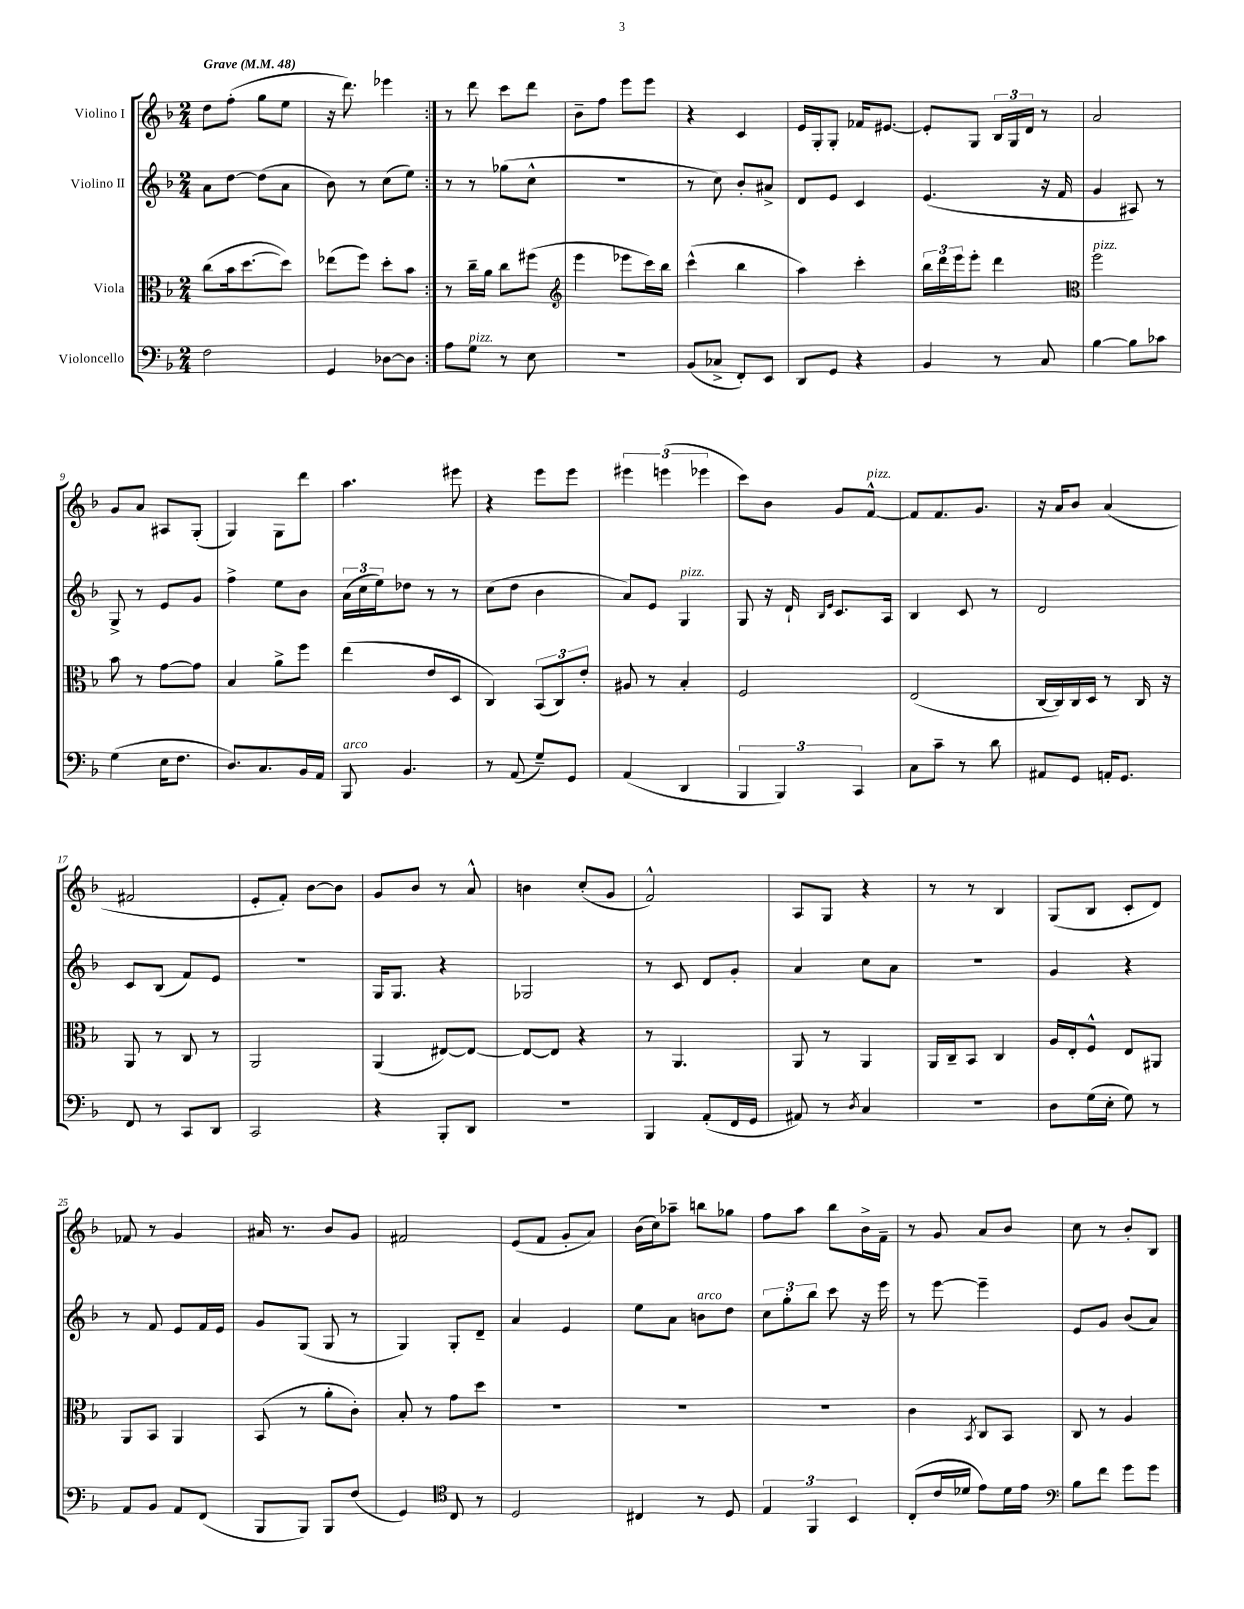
<<
\new StaffGroup <<
\new Staff = "s0" \with { instrumentName = "Violino I" } {
    \clef treble \key f \major \numericTimeSignature \time 2/4 \tempo "Grave" 4 = 48
    \repeat volta 2 { d''8 f''8-.( g''8 e''8 |
    r16 d'''8.) ees'''4 | }
    r8 d'''8 c'''8 d'''8 |
    bes'8-- f''8 e'''8 e'''8 |
    r4 c'4 |
    e'16 g16-. g8-. fes'16 eis'8.~ |
    eis'8-. g8 \tuplet 3/2 { bes16 g16 d'16 } r8 |
    a'2 |
    g'8 a'8 ais8 g8-.( |
    g4) g8 d'''8 |
    a''4. eis'''8 |
    r4 e'''8 e'''8 |
    \tuplet 3/2 { eis'''4 e'''4( ees'''4 } |
    c'''8) bes'8 g'8 f'8~-^^\markup { \italic "pizz." } |
    f'8 f'8. g'8. |
    r16 a'16 bes'8 a'4( |
    fis'2 |
    e'8-. f'8-.) bes'8~ bes'8 |
    g'8 bes'8 r8 a'8-^ |
    b'4 c''8-.( g'8 |
    f'2-^) |
    a8 g8 r4 |
    r8 r8 bes4 |
    g8( bes8 c'8-. d'8) |
    fes'8 r8 g'4 |
    ais'16 r8. bes'8 g'8 |
    fis'2 |
    e'8( f'8 g'8-. a'8) |
    bes'16( c''16) aes''8-- b''8 ges''8 |
    f''8 a''8 bes''8 bes'16-> f'16-- |
    r8 g'8 a'8 bes'8 |
    c''8 r8 bes'8-. bes8 \bar "|." |
}
\new Staff = "s1" \with { instrumentName = "Violino II" } {
    \clef treble \key f \major \numericTimeSignature \time 2/4
    \repeat volta 2 { a'8 d''8~ d''8( a'8 |
    bes'8) r8 c''8( e''8) | }
    r8 r8 ges''8( c''8-^ |
    r2 |
    r8 c''8) bes'8-. ais'8-> |
    d'8 e'8 c'4 |
    e'4.( r16 f'16 |
    g'4 ais8) r8 |
    g8-> r8 e'8 g'8 |
    f''4-> e''8 bes'8 |
    \tuplet 3/2 { a'16( c''16 e''16) } des''8 r8 r8 |
    c''8( d''8 bes'4 |
    a'8) e'8 g4^\markup { \italic "pizz." } |
    g8 r16 d'16-! \grace { bes16 e'16 } c'8. a16 |
    bes4 c'8 r8 |
    d'2 |
    c'8 bes8( f'8) e'8 |
    R2 |
    g16 g8. r4 |
    ges2 |
    r8 c'8 d'8 g'8-. |
    a'4 c''8 a'8 |
    R2 |
    g'4 r4 |
    r8 f'8 e'8 f'16 e'16 |
    g'8 g8( g8 r8 |
    g4) g8-. d'8-- |
    a'4 e'4 |
    e''8 a'8 b'8^\markup { \italic "arco" } d''8 |
    \tuplet 3/2 { c''8 g''8-. bes''8 } c'''8 r16 e'''16 |
    r8 e'''8~ e'''4-- |
    e'8 g'8 bes'8( a'8) \bar "|." |
}
\new Staff = "s2" \with { instrumentName = "Viola" } {
    \clef alto \key f \major \numericTimeSignature \time 2/4
    \repeat volta 2 { c''8( bes'16 d''8.~ d''8) |
    ees''8( f''8) d''8-. bes'8 | }
    r8 c''16-- a'16 c''8 fis''8( |
    \clef treble e'''4 ees'''8 c'''16) bes''16 |
    c'''4-^( bes''4 |
    a''4) c'''4-. |
    \tuplet 3/2 { bes''16 d'''16 e'''16 } e'''8-. d'''4 |
    \clef alto f''2^\markup { \italic "pizz." } |
    bes'8 r8 g'8~ g'8 |
    bes4 a'8-> f''8 |
    e''4( e'8 d8 |
    c4) \tuplet 3/2 { bes,8( c8) e'8-. } |
    ais8 r8 bes4-. |
    f2 |
    e2( |
    c16~ c16) c16 d16 r8 c16 r16 |
    a,8 r8 c8 r8 |
    a,2 |
    a,4( eis8~) eis8~ |
    eis8~ eis8 r4 |
    r8 a,4. |
    a,8 r8 a,4 |
    a,16 c16-- bes,8 c4 |
    a16 e16-. f8-^ e8 ais,8 |
    a,8 bes,8 a,4 |
    bes,8( r8 a'8-. c'8-.) |
    bes8-. r8 g'8 d''8 |
    R2 |
    R2 |
    R2 |
    c'4 \acciaccatura { bes,8 } c8 bes,8 |
    c8 r8 a4 \bar "|." |
}
\new Staff = "s3" \with { instrumentName = "Violoncello" } {
    \clef bass \key f \major \numericTimeSignature \time 2/4
    \repeat volta 2 { f2 |
    g,4 des8~ des8 | }
    a8 g8^\markup { \italic "pizz." } r8 e8 |
    R2 |
    bes,8( ces8-> f,8-.) e,8 |
    d,8 g,8 r4 |
    bes,4 r8 c8 |
    bes4~ bes8 ces'8 |
    g4( e16 f8. |
    d8.) c8. bes,16 a,16 |
    bes,,8^\markup { \italic "arco" } bes,4. |
    r8 a,8( g8--) g,8 |
    a,4( d,4 |
    \tuplet 3/2 { bes,,4 bes,,4) c,4 } |
    c8 c'8-- r8 d'8 |
    ais,8 g,8 a,16-. g,8. |
    f,8 r8 c,8 d,8 |
    c,2 |
    r4 bes,,8-. d,8 |
    R2 |
    bes,,4 a,8-.( f,16 g,16 |
    ais,8) r8 \acciaccatura { d8 } c4 |
    R2 |
    d8 g16( e16-. g8) r8 |
    a,8 bes,8 a,8 f,8( |
    bes,,8 bes,,8) bes,,8 f8( |
    g,4) \clef tenor c8 r8 |
    d2 |
    cis4 r8 d8 |
    \tuplet 3/2 { e4 f,4 bes,4 } |
    c8-.( c'16 des'16 e'8) des'16 e'16 |
    \clef bass bes8 f'8 g'8 g'8 \bar "|." |
}
>>
>>
